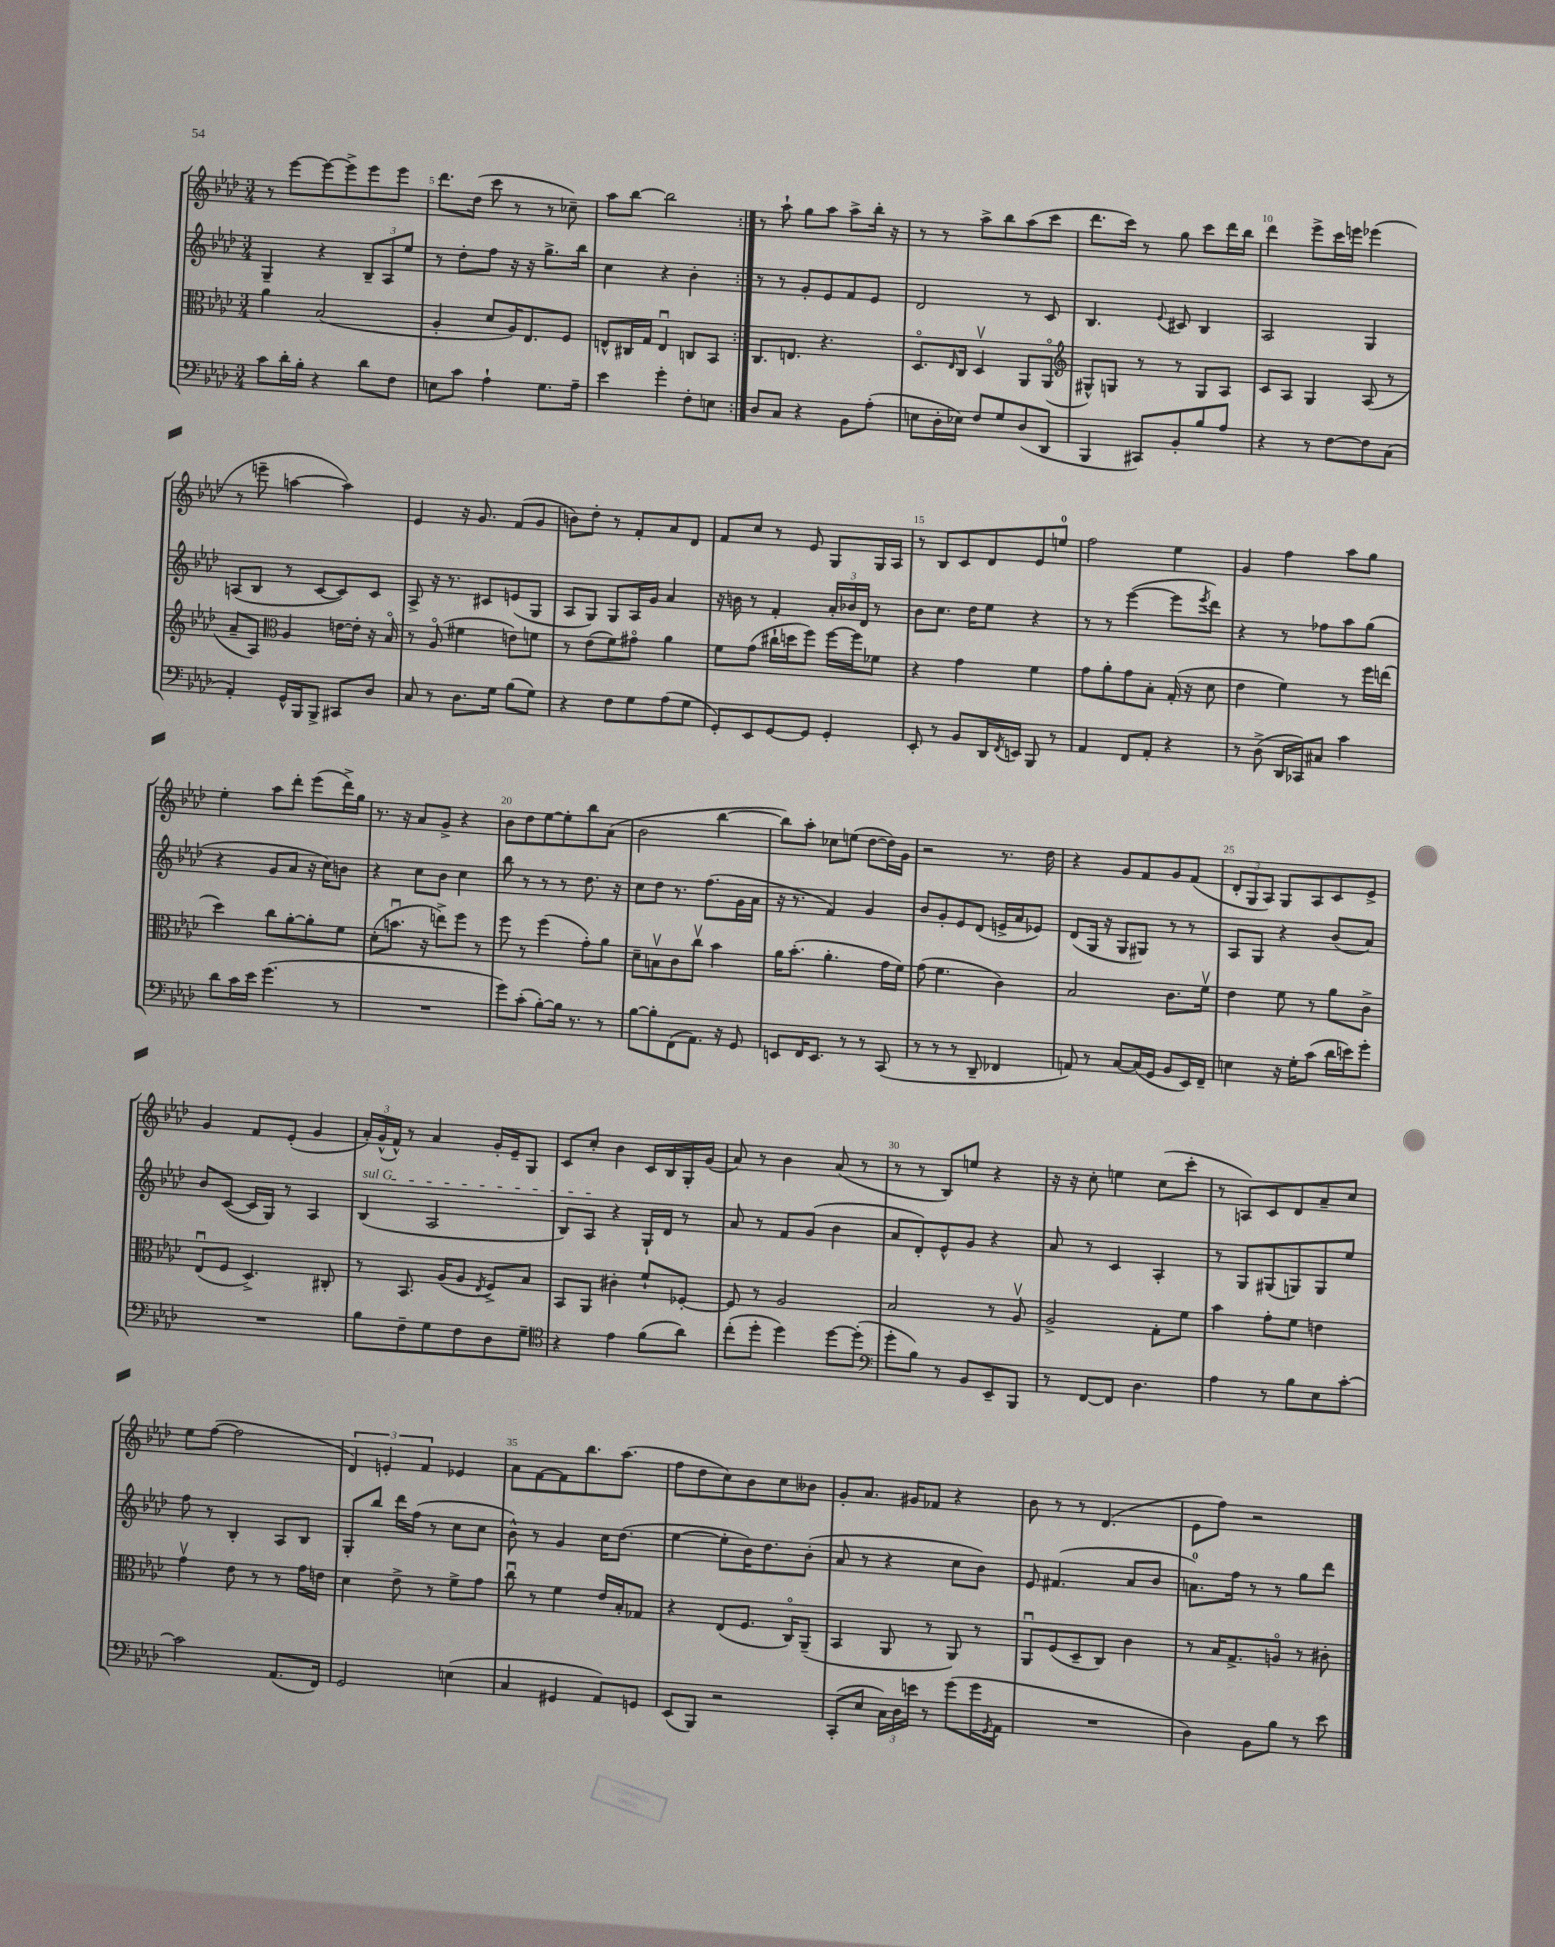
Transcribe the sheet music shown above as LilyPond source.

<<
\new StaffGroup <<
\new Staff = "s0" {
    \clef treble \key aes \major \numericTimeSignature \time 3/4
    \repeat volta 2 { r8 ees'''8~ ees'''8~ ees'''8-> ees'''8 ees'''8 |
    des'''8. des''16( c'''8 r8 r8 ces''8--) |
    aes''8 bes''8~ bes''2 | }
    r8 aes''8-! g''8 aes''8 aes''8-> bes''16-. r16 |
    r8 r8 aes''8-> bes''8 aes''8( c'''8 |
    des'''8. c'''16) r8 g''8 c'''8 des'''16 bes''16 |
    des'''4 ees'''8-> c'''16 e'''16 ees'''4( |
    r8 e'''8-- a''4~ a''4) |
    ees'4 r16 g'8. f'8( g'8 |
    b'8) des''8-. r8 f'8-. aes'8 des'8 |
    f'8 c''8 r8 ees'8 g8 g16 aes16 |
    r8 bes8 c'8 des'8 ees'8 e''8-0 |
    f''2 ees''4 |
    g'4 f''4 aes''8 g''8 |
    ees''4-. aes''8 des'''8-. ees'''8( des'''16->) g''16 |
    r8. r16 aes'8 g'8-> r4 |
    bes'8 des''8 ees''8~ ees''8-. bes''8 aes'8( |
    bes'2 bes''4~ |
    bes''8) aes''8-. ces''8 e''8( des''8~ des''16) g'16 |
    r2 r8. des''16 |
    r4 g'8 f'8 g'8 f'8( |
    \tuplet 3/2 { des'8-. g8 aes8) } g8 aes8 c'8 ees'8-> |
    g'4 f'8 ees'8-.( g'4 |
    \tuplet 3/2 { aes'16-.) g'16-^( f'16-^) } r8 aes'4 g'16-. ees'16-- g8 |
    c'8 c''8-. bes'4 c'16 bes16 g16-. g'16( |
    aes'8) r8 bes'4 aes'8( r8 |
    r8 r8 bes8) e''8 r4 |
    r16 r16 c''8-. e''4 c''8( c'''8-. |
    r8 a8) c'8 des'8 aes'8-- c''8 |
    ees''8 f''8~( f''2 |
    \tuplet 3/2 { des'4) e'4-. f'4 } ees'4 |
    aes'8 f'8~ f'8 bes''8. aes''8.( |
    f''8 des''8 c''8) bes'8 c''8 beses'8 |
    g'8-. aes'8. gis'16 fes'8 r4 |
    bes'8 r8 r8 des'4.( |
    ees'8 f''8) r2 \bar "|." |
}
\new Staff = "s1" {
    \clef treble \key aes \major \numericTimeSignature \time 3/4
    \repeat volta 2 { g4-- r4 \tuplet 3/2 { bes8-- aes8 ees''8 } |
    r8 des''8-. f''8 r16 r16 g''8.-> bes''16 |
    c''4 r4 bes'4-. | }
    r8 r8 g'8-. ees'8 f'8 ees'8 |
    des'2 r8 c'8 |
    bes4. \appoggiatura { ees'8 } cis'8 bes4 |
    aes2 g4 |
    a8( bes8 r8 c'8~ c'8) c'8 |
    aes8-> r16 r8. cis'8 e'8( g8 |
    aes8 g8) g8 aes16 g'16 aes'4 |
    r16 b'16 r8 f'4-. \tuplet 3/2 { aes'16-. bes'16 des'16 } r8 |
    bes'8 c''8. des''16 ees''8 r4 |
    r8 r8 ees'''4~( ees'''8 \acciaccatura { ees'''8 } des'''8) |
    r4 r8 fes''8 aes''8 g''8( |
    r4 g'8 aes'8 r16 c''16) b'8 |
    r4 c''8 bes'8 c''4 |
    bes''8 r8 r8 r8 des''8. r16 |
    c''8 des''8 r8. f''8.( g'16 aes'16 |
    r16 r8. f'4) g'4 |
    bes'8 g'8-. ees'8 des'8( e'16-> aes'16 ees'8) |
    des'8( g16 r16 g8 gis8) r8 r8 |
    aes8 g8 r4 bes'8( aes'8) |
    bes'8 c'8~( c'16 g16) r8 aes4 |
    \once \override TextSpanner.bound-details.left.text = \markup { \italic "sul G" } bes4\startTextSpan( aes2 |
    bes8) aes8\stopTextSpan r4 g16-! des'16 r8 |
    aes'8 r8 f'8 g'8( bes'4 |
    aes'8 des'8-.) ees'8-^ g'8 r4 |
    aes'8 r8 c'4 aes4-. |
    r8 g8 gis8( g8) g8 ees''8 |
    f''8 r8 bes4-. aes8 bes8 |
    g8-. bes''8 des'''16 f''16( r8 c''8 c''8 |
    bes'8-^) r8 g'4 c''16 des''8.( |
    ees''4~ ees''8-. bes'16) des''8. bes'8-.( |
    aes'8 r8 r4 c''8 bes'8) |
    ees'8 fis'4.( aes'8 bes'8 |
    a'8.-0) f''16 r8 r8 g''8 des'''8 \bar "|." |
}
\new Staff = "s2" {
    \clef alto \key aes \major \numericTimeSignature \time 3/4
    \repeat volta 2 { aes'4 bes2( |
    aes4-. des'8 aes16) ees8. f8 |
    e8-^ cis16 g16 e4\downbow c8 bes,8 | }
    c8. e8. r4. |
    des8.\flageolet \grace { ees16 } c16 des4\upbow aes,8 aes,8\flageolet( |
    \clef treble gis8-^) g8 r8 r8 g8 aes8 |
    c'8 aes8 g4 aes8( r8 |
    aes'8-- aes8) \clef alto aes4 e'16~ e'16-. r16 bes16\flageolet |
    r8 aes8\flageolet( fis'4 e'8) f'8 |
    r8 ees'8( f'8) gis'8\flageolet aes'4 |
    f'8 g'8( cis''16-! d''16 f''8) f''16~ f''16 fes'8 |
    r4 g'4 f'4 |
    g'8 aes'8-. g'8 bes8-. g16-.( r16 des'8 |
    ees'4 f'4) r8 f''16 e''16( |
    des''4) c''8 aes'8~-. aes'8-. f'8 |
    des'8-.( b'8.\downbow r16 e''8->) f''8 r8 |
    f''8 r8 f''4( g'8-.) aes'8 |
    des'8-- b8\upbow c'8 c''8\upbow bes'4 |
    aes'16 bes'8.-.( aes'4.-. g'16 f'16) |
    g'8( f'4. c'4) |
    bes2 c'8. f'16\upbow |
    ees'4 f'8 r8 aes'8 c'8-> |
    ees8\downbow( f8 des4.->) cis8-. |
    r8 bes,8. aes16( aes8 \acciaccatura { ees8 } f8->) bes8 |
    bes,8 aes,8 cis'4-. f'8-! fes8~-. |
    fes8 r8 aes2 |
    bes2 r8 aes8\upbow |
    aes2-> g8-. f'8 |
    bes'4 g'8-. f'8 e'4 |
    g'4\upbow ees'8 r8 r8 g'16 e'16 |
    des'4 ees'8-> r8 f'8-> g'8 |
    c''8\downbow r8 f'4 ees'16 bes16-. ges8 |
    r4 ees8( f8. c16\flageolet) aes,8--( |
    bes,4 aes,8 r8 aes,8) r8 |
    aes,8\downbow f8( des8-- c8) c'4 |
    r8 bes16 g8.-> a8\flageolet r8 cis'8-. \bar "|." |
}
\new Staff = "s3" {
    \clef bass \key aes \major \numericTimeSignature \time 3/4
    \repeat volta 2 { c'8 des'16-. bes16-. r4 des'8 f8 |
    e8 c'8 aes4-! g8. aes16-- |
    ees'4 g'4-. f8-. e8 | }
    des8 c8 r4 bes,8 aes8-.( |
    e8 des16-. ees16) f8 g8 des8( des,8 |
    bes,,4 cis,8) bes,8-. bes8 aes8 |
    r4 r8 f8~ f8 c8( |
    aes,4-.) g,16-^ bes,,16 bes,,8-> cis,8 des8 |
    c8 r8 des8. g16 bes8( g8) |
    r4 f8 g8 aes8( g8 |
    g,8-.) ees,8 g,8~ g,8 g,4-. |
    ees,8-. r8 bes,8 des,16 \acciaccatura { f,8 } e,16 bes,,8 r8 |
    aes,4 f,8 aes,8-. r4 |
    r8 des8->( des,16 ces,16) cis8 c'4 |
    des'8 c'16 ees'16 g'4.( r8 |
    R2. |
    g'8) c'8-.( bes8~-.) bes16 r8. r8 |
    bes8~ bes8-. f,8( aes,8.) r16 g,8 |
    e,8 f,16 e,8. r8 r8 c,8( |
    r8 r8 r8 des,8-- fes,4 |
    a,8) r8 c8~ c16( g,16 bes,8 ees,16) f,16-- |
    e4 r16 g16-. c'8( des'16 e'16) g'8-. |
    R2. |
    bes8 f8-- g8 f8 des8 g8-- |
    \clef tenor r4 ees'4 f'8( aes'8) |
    c''8-.( des''8-. des''4) des''8~ des''8-.( |
    \clef bass g'8-. bes8) r8 bes,8 ees,8-- bes,,8 |
    r8 f,8~ f,8 des4. |
    aes4 r8 bes8 ees8 c'8~-. |
    c'2 aes,8.( f,16) |
    g,2 e4( |
    c4 gis,4 aes,8) g,8 |
    ees,8( bes,,8) r2 |
    c,8-.( ees8 \tuplet 3/2 { c16) des16 e'16 } r8 g'8( g'16 \acciaccatura { g,8 } aes,16 |
    R2. |
    des4) bes,8 bes8 r8 ees'8 \bar "|." |
}
>>
>>
\layout { \context { \Score currentBarNumber = #4 \override BarNumber.break-visibility = ##(#f #t #t) barNumberVisibility = #(every-nth-bar-number-visible 5) } }
